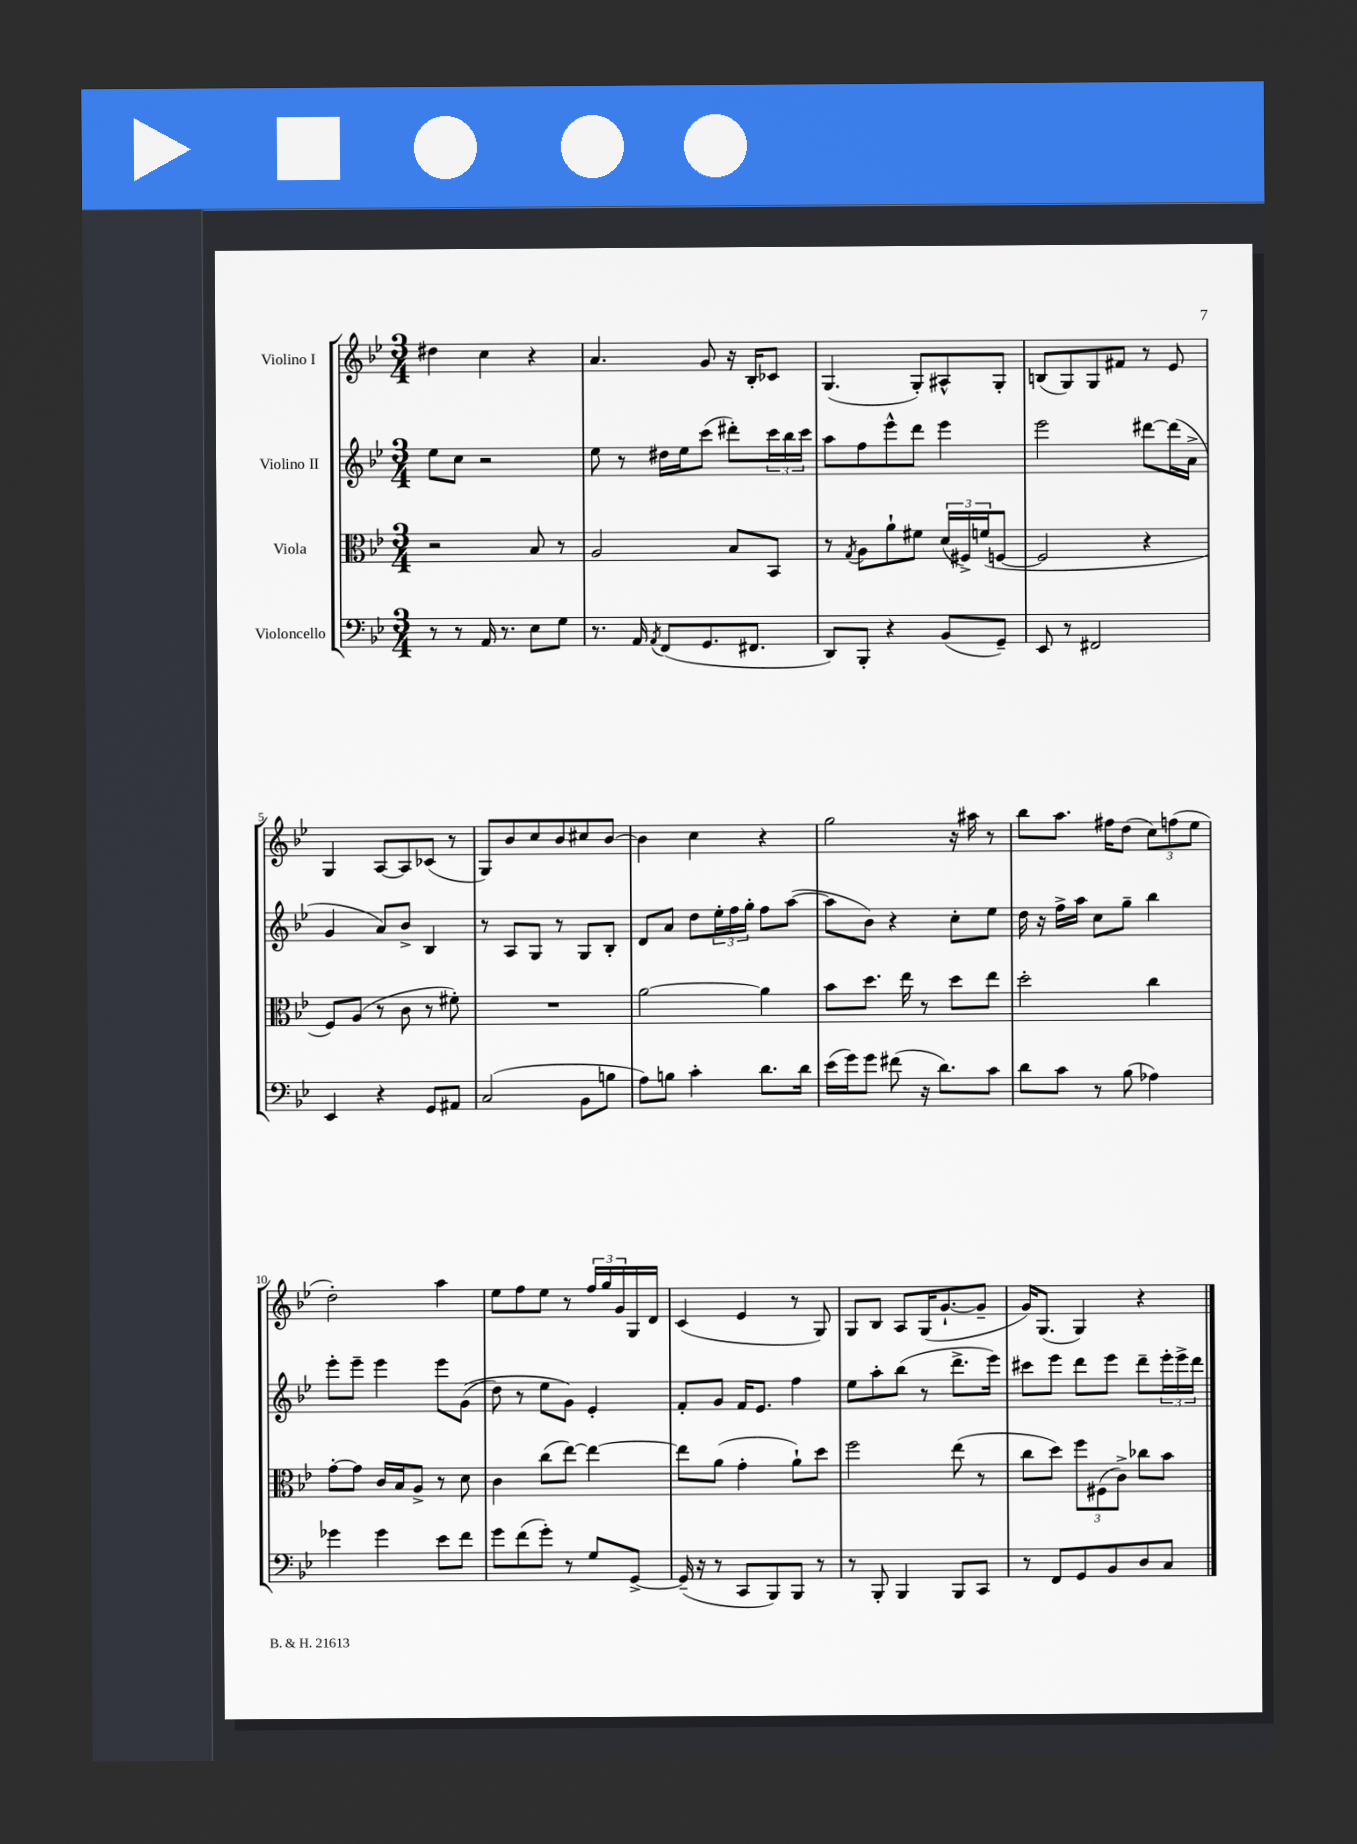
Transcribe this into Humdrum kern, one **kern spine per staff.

**kern	**kern	**kern	**kern
*staff4	*staff3	*staff2	*staff1
*clefF4	*clefC3	*clefG2	*clefG2
*k[b-e-]	*k[b-e-]	*k[b-e-]	*k[b-e-]
*M3/4	*M3/4	*M3/4	*M3/4
8r	2r	8ee-	4dd#
8r	.	8cc	.
16AA	.	2r	4cc
8.r	.	.	.
8E-	8B-	.	4r
8G	8r	.	.
=	=	=	=
8.r	2A	8ee-	4.a
.	.	8r	.
16AA	.	.	.
8qAA	.	.	.
(8FF	.	16dd#	.
.	.	16ee-	.
8.GG	.	(8ccc	8g
.	8B-	8ddd#')	16r
8.FF#	.	.	16B-'
.	8BB-	24ccc	8c-
.	.	24bb-	.
.	.	24ccc	.
=	=	=	=
8DD)	8r	8aa	(4.G
.	8qG	.	.
8BBB-'	8A	8ff	.
4r	8a`	8eee-^^	.
.	8f#	8ddd	8G')
(8BB-	(24d	4eee-	8A#^^
.	24F#^)	.	.
.	(24f	.	.
8GG~)	[8F	.	8G'
=	=	=	=
8EE-	2F]	2eee-	(8B
8r	.	.	8G)
2FF#	.	.	8G
.	.	.	8f#
.	4r	[8ddd#	8r
.	.	(16ddd#]	8e-
.	.	16a^	.
=	=	=	=
4EE-	8F)	4g	4G
.	(8A	.	.
4r	8r	8a)	[8A
.	8c	8b-^	8A]
8GG	8r	4B-	(8c-
8AA#	8f#')	.	8r
=	=	=	=
(2C	2.r	8r	8G)
.	.	8A	8b-
.	.	8G	8cc
.	.	8r	8b-
8BB-	.	8G	8cc#
8B	.	8B-'	[8b-
=	=	=	=
8A)	[2a	8d	4b-]
8B	.	8a	.
4c'	.	8dd	4cc
.	.	24ee-'	.
.	.	24ff	.
.	.	24gg'	.
8.d	4a]	8ff	4r
.	.	([8aa	.
16d	.	.	.
=	=	=	=
(16e-	8b-	8aa]	2gg
16g)	.	.	.
8g	8.dd	8b-)	.
(8f#	.	4r	.
.	16ee-	.	.
16r	8r	.	.
8.d)	.	.	.
.	8dd	8cc'	16r
.	.	.	16aa#
8c	8ee-	8ee-	8r
=	=	=	=
8d	2dd'	16dd	8bb-
.	.	16r	.
8c	.	16ff^	8.aa
.	.	16aa	.
8r	.	8cc	.
.	.	.	16ff#
(8B-	.	8gg~	(8dd
4A-)	4cc	4bb-	12cc)
.	.	.	(12ff
.	.	.	12ee-
=	=	=	=
4g-	[8g'	8eee-'	2dd')
.	8g]	8eee-~	.
4g-	16c	4eee-	.
.	16B-	.	.
.	8A^	.	.
8e-	8r	8eee-	4aa
8f	8d	&((8g	.
=	=	=	=
8g	4c	8dd)	8ee-
(8f	.	8r	8ff
8g')	(8cc	8ee-	8ee-
8r	[8ee-)	8g&)	8r
8G	4ee-_	4e-'	24ff
.	.	.	24gg
.	.	.	24g
[8GG^	.	.	16G
.	.	.	16d
=	=	=	=
(16GG~]	8ee-]	8f'	(4c
16r	.	.	.
8r	(8a	8g	.
8CC	4g'	16f	4e-
.	.	8.e-	.
8BBB-)	.	.	.
8BBB-	8a`)	4ff	8r
8r	8dd	.	8G)
=	=	=	=
8r	2ff	8ee-	8G
8BBB-'	.	8aa'	8B-
4BBB-	.	(8bb-	8A
.	.	8r	(16G
.	.	.	[8.g`
8BBB-	(8ee-	8.ddd^	.
8CC	8r	.	8g~]
.	.	16eee-)	.
=	=	=	=
8r	8cc	8ccc#	16g)
.	.	.	(8.G
8FF	8dd)	8eee-	.
8GG	12ff	8ddd	4G)
.	(12F#	.	.
8BB-	.	8eee-	.
.	12c^)	.	.
8D	8cc-	8ddd~	4r
8C	8b-	24eee-'	.
.	.	24eee-^	.
.	.	24ddd	.
==	==	==	==
*-	*-	*-	*-
